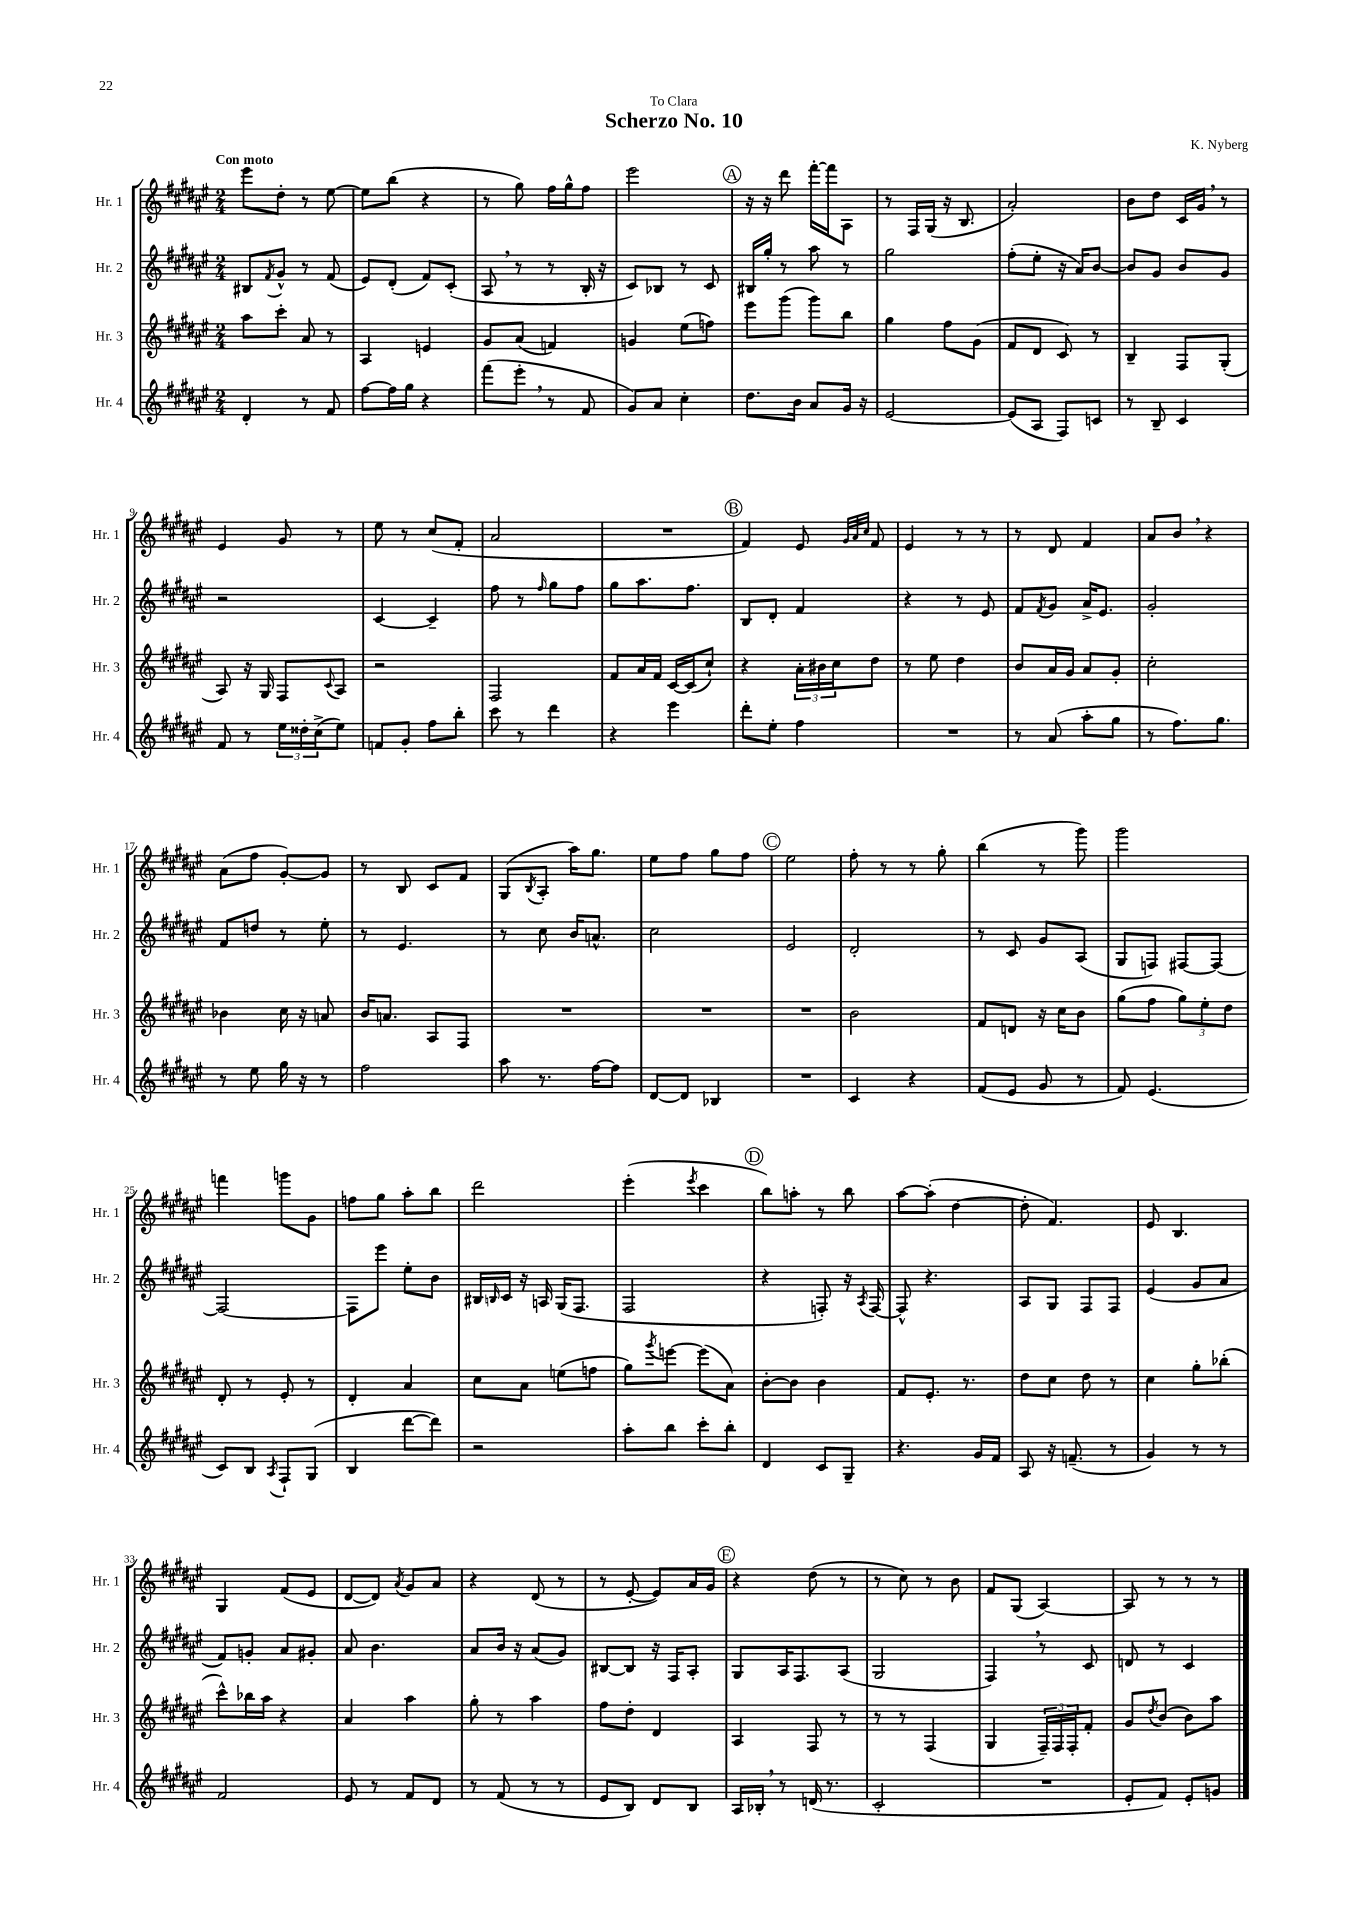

**kern	**kern	**kern	**kern
*staff4	*staff3	*staff2	*staff1
*clefG2	*clefG2	*clefG2	*clefG2
*k[f#c#g#d#a#e#]	*k[f#c#g#d#a#e#]	*k[f#c#g#d#a#e#]	*k[f#c#g#d#a#e#]
*M2/4	*M2/4	*M2/4	*M2/4
4d#'/	8aa#\L	8B#/L	8eee#\L
.	.	8qf#/	.
.	8ccc#'\J	8g#^^/J	8dd#'\J
8r	8a#/	8r	8r
8f#/	8r	(8f#/	[8ee#\
=	=	=	=
[8ff#\L	4A#/	8e#/L)	8ee#\]L
16ff#\]L	.	(8d#'/J	(8bb\J
16gg#\JJ	.	.	.
4r	4e/	8f#/L)	4r
.	.	(8c#'/J	.
=	=	=	=
(8fff#\L	8g#/L	8A#/	8r
8eee#'\J	(8a#/J	8r	8gg#\)
8r	4f/)	8r	16ff#\LL
.	.	.	16gg#^^\J
8f#/	.	16B'/	8ff#\J
.	.	16r	.
=	=	=	=
8g#/L)	4g/	8c#/L)	2eee#\
8a#/J	.	8B-/J	.
4cc#'\	(8ee#\L	8r	.
.	8ff\J)	8c#/	.
=	=	=	=
8.dd#\L	8eee#\L	16B#/LL	16r
.	.	16gg#'/JJ	16r
.	(8ggg#\J	8r	8ddd#\
16b\Jk	.	.	.
8a#/L	8ggg#\L)	8aa#\	[16fff#'\LL
.	.	.	16fff#\]J
16g#/Jk	8bb\J	8r	8A#\J
16r	.	.	.
=	=	=	=
[2e#/	4gg#\	2gg#\	8r
.	.	.	16F#/LL
.	.	.	(16G#/JJ
.	8ff#\L	.	16r
.	.	.	8.B/
.	(8g#\J	.	.
=	=	=	=
(8e#/]L	8f#/L	(8ff#'\L	2a#'/)
8A#/J	8d#/J	8ee#'\J	.
8F#/L)	8c#/)	16r	.
.	.	16a#/LK)	.
8c/J	8r	[8b/J	.
=	=	=	=
8r	4B~/	8b/]L	8b\L
8B~/	.	8g#/J	8dd#\J
4c#/	8F#/L	8b/L	16c#/LL
.	.	.	16g#/JJ
.	(8G#'/J	8g#/J	8r
=	=	=	=
8f#/	8A#/)	2r	4e#/
8r	16r	.	.
.	16G#/	.	.
24ee#\LL	8F#/L	.	8g#/
24dd##'\	.	.	.
(24cc#^\J	.	.	.
.	8qqc#/	.	.
8ee#\J)	8A#/J	.	8r
=	=	=	=
8f/L	2r	[4c#/	8ee#\
8g#'/J	.	.	8r
8ff#\L	.	4c#~/]	(8cc#/L
8bb'\J	.	.	8f#'/J
=	=	=	=
8ccc#\	2F#/	8ff#\	2a#/
8r	.	8r	.
.	.	16qqff#/	.
4ddd#\	.	8gg#\L	.
.	.	8ff#\J	.
=	=	=	=
4r	8f#/L	8gg#\L	2r
.	16a#/L	8.aa#\	.
.	16f#/JJ	.	.
4eee#\	[16c#/LL	.	.
.	(16c#/]J	8.ff#\J	.
.	8cc#`/J)	.	.
=	=	=	=
8ddd#'\L	4r	8B/L	4f#/)
8ee#'\J	.	8d#'/J	.
4ff#\	24a#'\LL	4f#/	8e#/
.	24b#\	.	.
.	24cc#\J	.	.
.	.	.	32qqg#/LLL
.	.	.	32qqa#/
.	.	.	32qqcc#/JJJ
.	8dd#\J	.	8f#/
=	=	=	=
2r	8r	4r	4e#/
.	8ee#\	.	.
.	4dd#\	8r	8r
.	.	8e#/	8r
=	=	=	=
8r	8b/L	8f#/L	8r
.	.	8qf#/	.
(8a#/	16a#/L	8g#/J	8d#/
.	16g#/JJ	.	.
8aa#'\L	8a#/L	16a#^/LK	4f#/
.	.	8.e#/J	.
8gg#\J	8g#'/J	.	.
=	=	=	=
8r	2cc#'\	2g#'/	8a#/L
8.ff#\L)	.	.	8b/J
.	.	.	4r
8.gg#\J	.	.	.
=	=	=	=
8r	4b-\	8f#/L	(8a#\L
8ee#\	.	8dd/J	8ff#\J
16gg#\	16cc#\	8r	[8g#'/L)
16r	16r	.	.
8r	8a/	8ee#'\	8g#/]J
=	=	=	=
2ff#\	16b/LK	8r	8r
.	8.a/J	.	.
.	.	4.e#/	8B/
.	8A#/L	.	8c#/L
.	8F#/J	.	8f#/J
=	=	=	=
8aa#\	2r	8r	(8G#/L
.	.	.	8qB/
8.r	.	8cc#\	8A#'/J
.	.	16b/LK	16aa#\LK)
[16ff#\LK	.	8.a^^/J	8.gg#\J
8ff#\]J	.	.	.
=	=	=	=
[8d#/L	2r	2cc#\	8ee#\L
8d#/]J	.	.	8ff#\J
4B-/	.	.	8gg#\L
.	.	.	8ff#\J
=	=	=	=
2r	2r	2e#/	2ee#\
=	=	=	=
4c#/	2b\	2d#'/	8ff#'\
.	.	.	8r
4r	.	.	8r
.	.	.	8gg#'\
=	=	=	=
(8f#/L	8f#/L	8r	(4bb\
8e#/J	8d/J	8c#/	.
8g#/	16r	8g#/L	8r
.	16cc#\LK	.	.
8r	8b\J	(8A#/J	8ggg#\)
=	=	=	=
8f#/)	(8gg#\L	8G#/L	2ggg#\
(4.e#/	8ff#\J	8F/J)	.
.	12gg#\L)	[8F#/L	.
.	12ee#'\	.	.
.	.	8F#/_J	.
.	12dd#\J	.	.
=	=	=	=
8c#/L)	8d#'/	2F#/_	4fff\
8B/J	8r	.	.
8qA#/	.	.	.
8F#`/L	8e#'/	.	8ggg\L
(8G#/J	8r	.	8g#\J
=	=	=	=
4B/	4d#'/	8F#\]L	8ff\L
.	.	8eee#\J	8gg#\J
[8ddd#\L	4a#/	8ee#'\L	8aa#'\L
8ddd#\]J)	.	8b\J	8bb\J
=	=	=	=
2r	8cc#\L	16B#/LL	2ddd#\
.	.	16qqB/	.
.	.	16c#/JJ	.
.	8a#\J	16r	.
.	.	16A/	.
.	(8ee\L	(16G#/LK	.
.	.	8.F#/J	.
.	8ff\J	.	.
=	=	=	=
8aa#'\L	8gg#\L)	2F#/	(4eee#'\
.	8qggg#/	.	.
8bb\J	[8eee\J	.	.
.	.	.	8qeee#/
8ccc#'\L	(8eee\]L	.	4ccc#\
8bb'\J	8a#\J)	.	.
=	=	=	=
4d#/	[8b'\L	4r	8bb\L)
.	8b\]J	.	8aa'\J
8c#/L	4b\	8F'/)	8r
8G#~/J	.	16r	8bb\
.	.	8qA#/	.
.	.	[16F/	.
=	=	=	=
4.r	8f#/L	8F^^/]	[8aa#\L
.	8.e#'/J	4.r	(8aa#'\]J
.	.	.	[4dd#\
.	8.r	.	.
16g#/LL	.	.	.
16f#/JJ	.	.	.
=	=	=	=
8A#/	8dd#\L	8A#/L	8dd#'\]
16r	8cc#\J	8G#/J	4.f#/)
(8.f~/	.	.	.
.	8dd#\	8F#/L	.
8r	8r	8F#/J	.
=	=	=	=
4g#/)	4cc#\	(4e#/	8e#/
.	.	.	4.B/
8r	8gg#'\L	8g#/L	.
8r	(8bb-'\J	8a#/J	.
=	=	=	=
2f#/	8ccc#^^\L)	8f#/L)	4G#/
.	16bb-\L	8g'/J	.
.	16aa#\JJ	.	.
.	4r	8a#/L	(8f#/L
.	.	8g#'/J	8e#/J
=	=	=	=
8e#/	4a#/	8a#/	[8d#/L
8r	.	4.b\	8d#/]J)
.	.	.	8qa#/
8f#/L	4aa#\	.	8g#/L
8d#/J	.	.	8a#/J
=	=	=	=
8r	8gg#'\	8a#/L	4r
(8f#/	8r	16b/Jk	.
.	.	16r	.
8r	4aa#\	(8a#/L	(8d#/
8r	.	8g#/J)	8r
=	=	=	=
8e#/L	8ff#\L	[8B#/L	8r
8B/J)	8dd#'\J	8B#/]J	[8e#'/
8d#/L	4d#/	16r	8e#/]L)
.	.	16F#/LK	.
8B/J	.	8A#'/J	16a#/L
.	.	.	16g#/JJ
=	=	=	=
16A#/LL	4A#/	8G#/L	4r
16B-'/JJ	.	.	.
8r	.	16A#/K	.
.	.	8.F#/	.
(16d/	8F#/	.	(8dd#\
8.r	.	.	.
.	8r	(8A#/J	8r
=	=	=	=
2c#'/	8r	2G#/	8r
.	8r	.	8cc#\)
.	(4F#/	.	8r
.	.	.	8b\
=	=	=	=
2r	4G#/	4F#/)	8f#/L
.	.	.	(8G#/J
.	24F#~/LL)	8r	[4A#/)
.	24F#/	.	.
.	24F#'/J	.	.
.	8f#'/J	8c#/	.
=	=	=	=
8e#'/L	8g#/L	8d/	8A#/]
.	8qdd#/	.	.
8f#/J)	(8b/J	8r	8r
8e#'/L	8b\L)	4c#/	8r
8g/J	8aa#\J	.	8r
==	==	==	==
*-	*-	*-	*-
